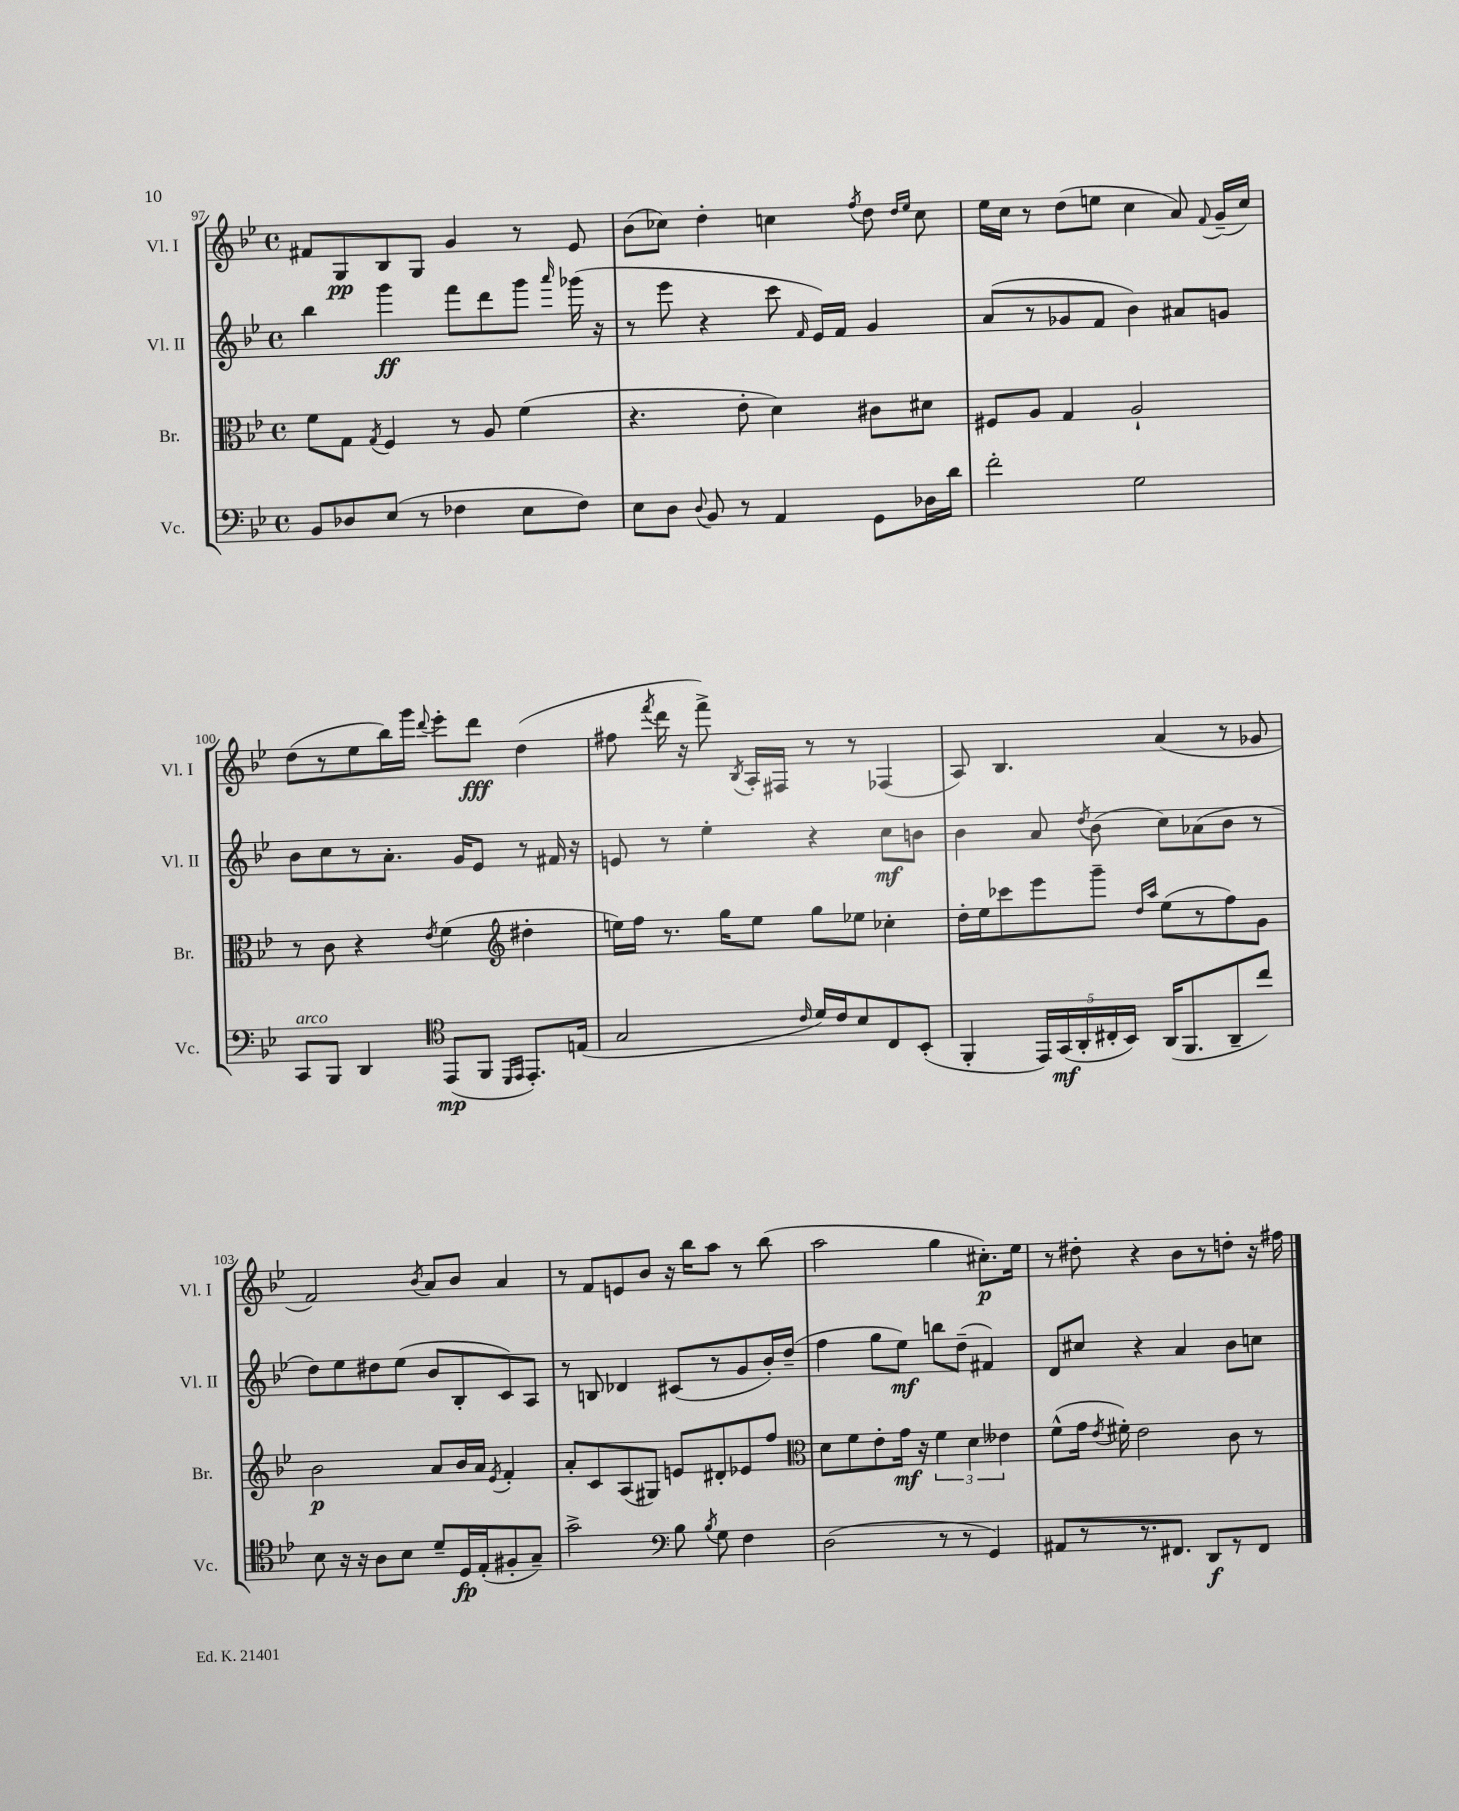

**kern	**dynam	**kern	**dynam	**kern	**dynam	**kern	**dynam
*part4	*part4	*part3	*part3	*part2	*part2	*part1	*part1
*staff4	*staff4	*staff3	*staff3	*staff2	*staff2	*staff1	*staff1
*I"Vc.	*	*I"Br.	*	*I"Vl. II	*	*I"Vl. I	*
*I'Vc.	*	*I'Br.	*	*I'Vl. II	*	*I'Vl. I	*
*clefF4	*	*clefC3	*	*clefG2	*	*clefG2	*
*k[b-e-]	*	*k[b-e-]	*	*k[b-e-]	*	*k[b-e-]	*
*M4/4	*	*M4/4	*	*M4/4	*	*M4/4	*
*met(c)	*	*met(c)	*	*met(c)	*	*met(c)	*
=97	=97	=97	=97	=97	=97	=97	=97
8BB-/L	.	8f\L	.	4bb-\	.	8f#X/L	.
8D-X/	.	8G\J	.	.	.	8G/	pp
.	.	8qG/	.	.	.	.	.
(8E-/J	.	4F/	.	4ggg\	ff	8B-/	.
8r	.	.	.	.	.	8G/J	.
4F-X\	.	8r	.	8fff\L	.	4g/	.
.	.	8A/	.	8ddd\	.	.	.
8E-\L	.	(4f\	.	8ggg\J	.	8r	.
.	.	.	.	16qqaaa/	.	.	.
8F-\J)	.	.	.	(16ggg-X\	.	8e-/	.
.	.	.	.	16r	.	.	.
=98	=98	=98	=98	=98	=98	=98	=98
8E-\L	.	4.r	.	8r	.	(8b-\L	.
8D\J	.	.	.	8eee-\	.	8cc-X\J)	.
8qqD/	.	.	.	.	.	.	.
8BB-/	.	.	.	4r	.	4dd'\	.
8r	.	8e-'\	.	.	.	.	.
4AA/	.	4d\)	.	8ccc\	.	4ccn\	.
.	.	.	.	16qqf/	.	.	.
.	.	.	.	16e-/LL)	.	.	.
.	.	.	.	16f/JJ	.	.	.
.	.	.	.	.	.	8qff/	.
8GG\L	.	8c#X\L	.	4g/	.	8dd\	.
.	.	.	.	.	.	16qqdd/LL	.
.	.	.	.	.	.	16qqee-/JJ	.
16D-X\L	.	8d#X\J	.	.	.	8cc\	.
16d\JJ	.	.	.	.	.	.	.
=99	=99	=99	=99	=99	=99	=99	=99
2f'\	.	8F#X/L	.	(8a/L	.	16ee-\LL	.
.	.	.	.	.	.	16cc\JJ	.
.	.	8A/J	.	8r	.	8r	.
.	.	4G/	.	8g-X/	.	(8dd\L	.
.	.	.	.	8f/J	.	8een\J	.
2G\	.	2A`/	.	4b-\)	.	4cc\	.
.	.	.	.	8a#X/L	.	8a/)	.
.	.	.	.	.	.	8qqf/	.
.	.	.	.	8gn/J	.	(16g~/LL	.
.	.	.	.	.	.	16cc/JJ)	.
!!LO:LB:g=z
=100	=100	=100	=100	=100	=100	=100	=100
!LO:TX:a:i:t=arco	!	!	!	!	!	!	!
8CC/L	.	8r	.	8b-\L	.	(8dd\L	.
8BBB-/J	.	8c\	.	8cc\	.	8r	.
4DD/	.	4r	.	8r	.	8ee-\	.
.	.	.	.	8.a'\J	.	16bb-\L)	.
.	.	.	.	.	.	16ggg\JJ	.
*clefC4	*	*	*	*	*	*	*
.	.	8qe-/	.	.	.	8qqddd/	.
(8EE-/L	mp	(4f\	.	.	.	8eee-'\L	.
.	.	.	.	16g/KL	.	.	.
8FF/J	.	.	.	8e-/J	.	8ddd\J	fff
16qqDD/LL	.	.	.	.	.	.	.
16qqEE-/JJ	.	.	.	.	.	.	.
*	*	*clefG2	*	*	*	*	*
8.EE-'/L)	.	4dd#X'\	.	8r	.	(4dd\	.
.	.	.	.	16f#X/	.	.	.
(16En/Jk	.	.	.	16r	.	.	.
=101	=101	=101	=101	=101	=101	=101	=101
2G/	.	16een\LL)	.	8en/	.	8ff#X\	.
.	.	16ff\JJ	.	.	.	.	.
.	.	.	.	.	.	8qfff/	.
.	.	8.r	.	8r	.	16ddd\	.
.	.	.	.	.	.	16r	.
.	.	.	.	4ee-'\	.	8fff^\)	.
.	.	16gg\KL	.	.	.	.	.
.	.	.	.	.	.	8qB-/	.
.	.	8ee\J	.	.	.	16A'/LL	.
.	.	.	.	.	.	16F#X/JJ	.
16qqc/	.	.	.	.	.	.	.
16d/LL)	.	8gg\L	.	4r	.	8r	.
16c/J	.	.	.	.	.	.	.
8B-/	.	8ee-X\J	.	.	.	8r	.
8C/	.	4cc-X'\	.	8cc\L	mf	(4F-X/	.
(8BB-'/J	.	.	.	8bn\J	.	.	.
=102	=102	=102	=102	=102	=102	=102	=102
4FF'/	.	16dd'\LL	.	4b-\	.	8A/)	.
.	.	16ee-\J	.	.	.	.	.
.	.	8ccc-X\	.	.	.	4.B-/	.
20EE-/LL)	.	8eee-\	.	8a/	.	.	.
(20GG/	mf	.	.	.	.	.	.
20AA'/	.	.	.	.	.	.	.
.	.	.	.	8qdd/	.	.	.
.	.	8ggg~\J	.	(8b-\	.	.	.
20C#X'/	.	.	.	.	.	.	.
20BB-/JJ)	.	.	.	.	.	.	.
.	.	16qqdd/LL	.	.	.	.	.
.	.	16qqaa/JJ	.	.	.	.	.
(16AA/KL	.	(8ee-\L	.	8cc\L)	.	(4a/	.
8.FF/	.	.	.	.	.	.	.
.	.	8r	.	(8a-X\	.	.	.
8AA~/	.	8ff\)	.	8b-\J	.	8r	.
8cc/J)	.	8g\J	.	8r	.	8g-X/	.
!!LO:LB:g=z
=103	=103	=103	=103	=103	=103	=103	=103
8B-\	.	2b-\	p	8dd\L)	.	2f/)	.
16r	.	.	.	8ee-\	.	.	.
16r	.	.	.	.	.	.	.
8A\L	.	.	.	8dd#X\	.	.	.
8B-\J	.	.	.	(8ee-\J	.	.	.
.	.	.	.	.	.	8qb-/	.
8d~/L	.	8a/L	.	8b-/L	.	8a/L	.
16D/L	fp	16b-/L	.	8B-'/	.	8b-/J	.
(16E-'/J	.	16a/JJ	.	.	.	.	.
.	.	8qe-/	.	.	.	.	.
8F#X'/	.	4f'/	.	8c/)	.	4a/	.
8G~/J)	.	.	.	8A/J	.	.	.
=104	=104	=104	=104	=104	=104	=104	=104
2g^\	.	8a'/L	.	8r	.	8r	.
.	.	8c/	.	8Bn/	.	8f/L	.
.	.	(8A/	.	4d-X/	.	8en/	.
.	.	8G#X/J)	.	.	.	8b-/J	.
*clefF4	*	*	*	*	*	*	*
8B-\	.	8en/L	.	(8c#X/L	.	16r	.
.	.	.	.	.	.	16bb-\KL	.
8qB-/	.	.	.	.	.	.	.
8G\	.	8d#X'/	.	8r	.	8aa\J	.
4F\	.	8e-X/	.	8g/	.	8r	.
.	.	8ff/J	.	16b-'/L)	.	(8bb-\	.
.	.	.	.	(16dd~/JJ	.	.	.
=105	=105	=105	=105	=105	=105	=105	=105
*	*	*clefC3	*	*	*	*	*
(2D\	.	8d\L	.	4ff\	.	2aa\	.
.	.	8f\	.	.	.	.	.
.	.	8e-'\	.	8gg\L	.	.	.
.	.	16g\Jk	mf	8ee-\J)	mf	.	.
.	.	16r	.	.	.	.	.
8r	.	6f\	.	8bbn\L	.	4gg\	.
8r	.	.	.	(8dd~\J	.	.	.
.	.	6d\	.	.	.	.	.
4GG/)	.	.	.	4f#X/)	.	8.cc#X'\L)	p
.	.	6e--X\	.	.	.	.	.
.	.	.	.	.	.	16ee-\Jk	.
=106	=106	=106	=106	=106	=106	=106	=106
8AA#X/L	.	(8f^^\L	.	8d/L	.	8r	.
8r	.	16g\Jk	.	8cc#X/J	.	8dd#X'\	.
.	.	8qe-/	.	.	.	.	.
.	.	16f#X'\)	.	.	.	.	.
8.r	.	2e-\	.	4r	.	4r	.
8.FF#X/J	.	.	.	.	.	.	.
.	.	.	.	4a/	.	8b-\L	.
8DD/L	f	.	.	.	.	8r	.
8r	.	8c\	.	8b-\L	.	8ddn'\J	.
8FF#/J	.	8r	.	8ccn\J	.	16r	.
.	.	.	.	.	.	16ff#X\	.
==	==	==	==	==	==	==	==
*-	*-	*-	*-	*-	*-	*-	*-
